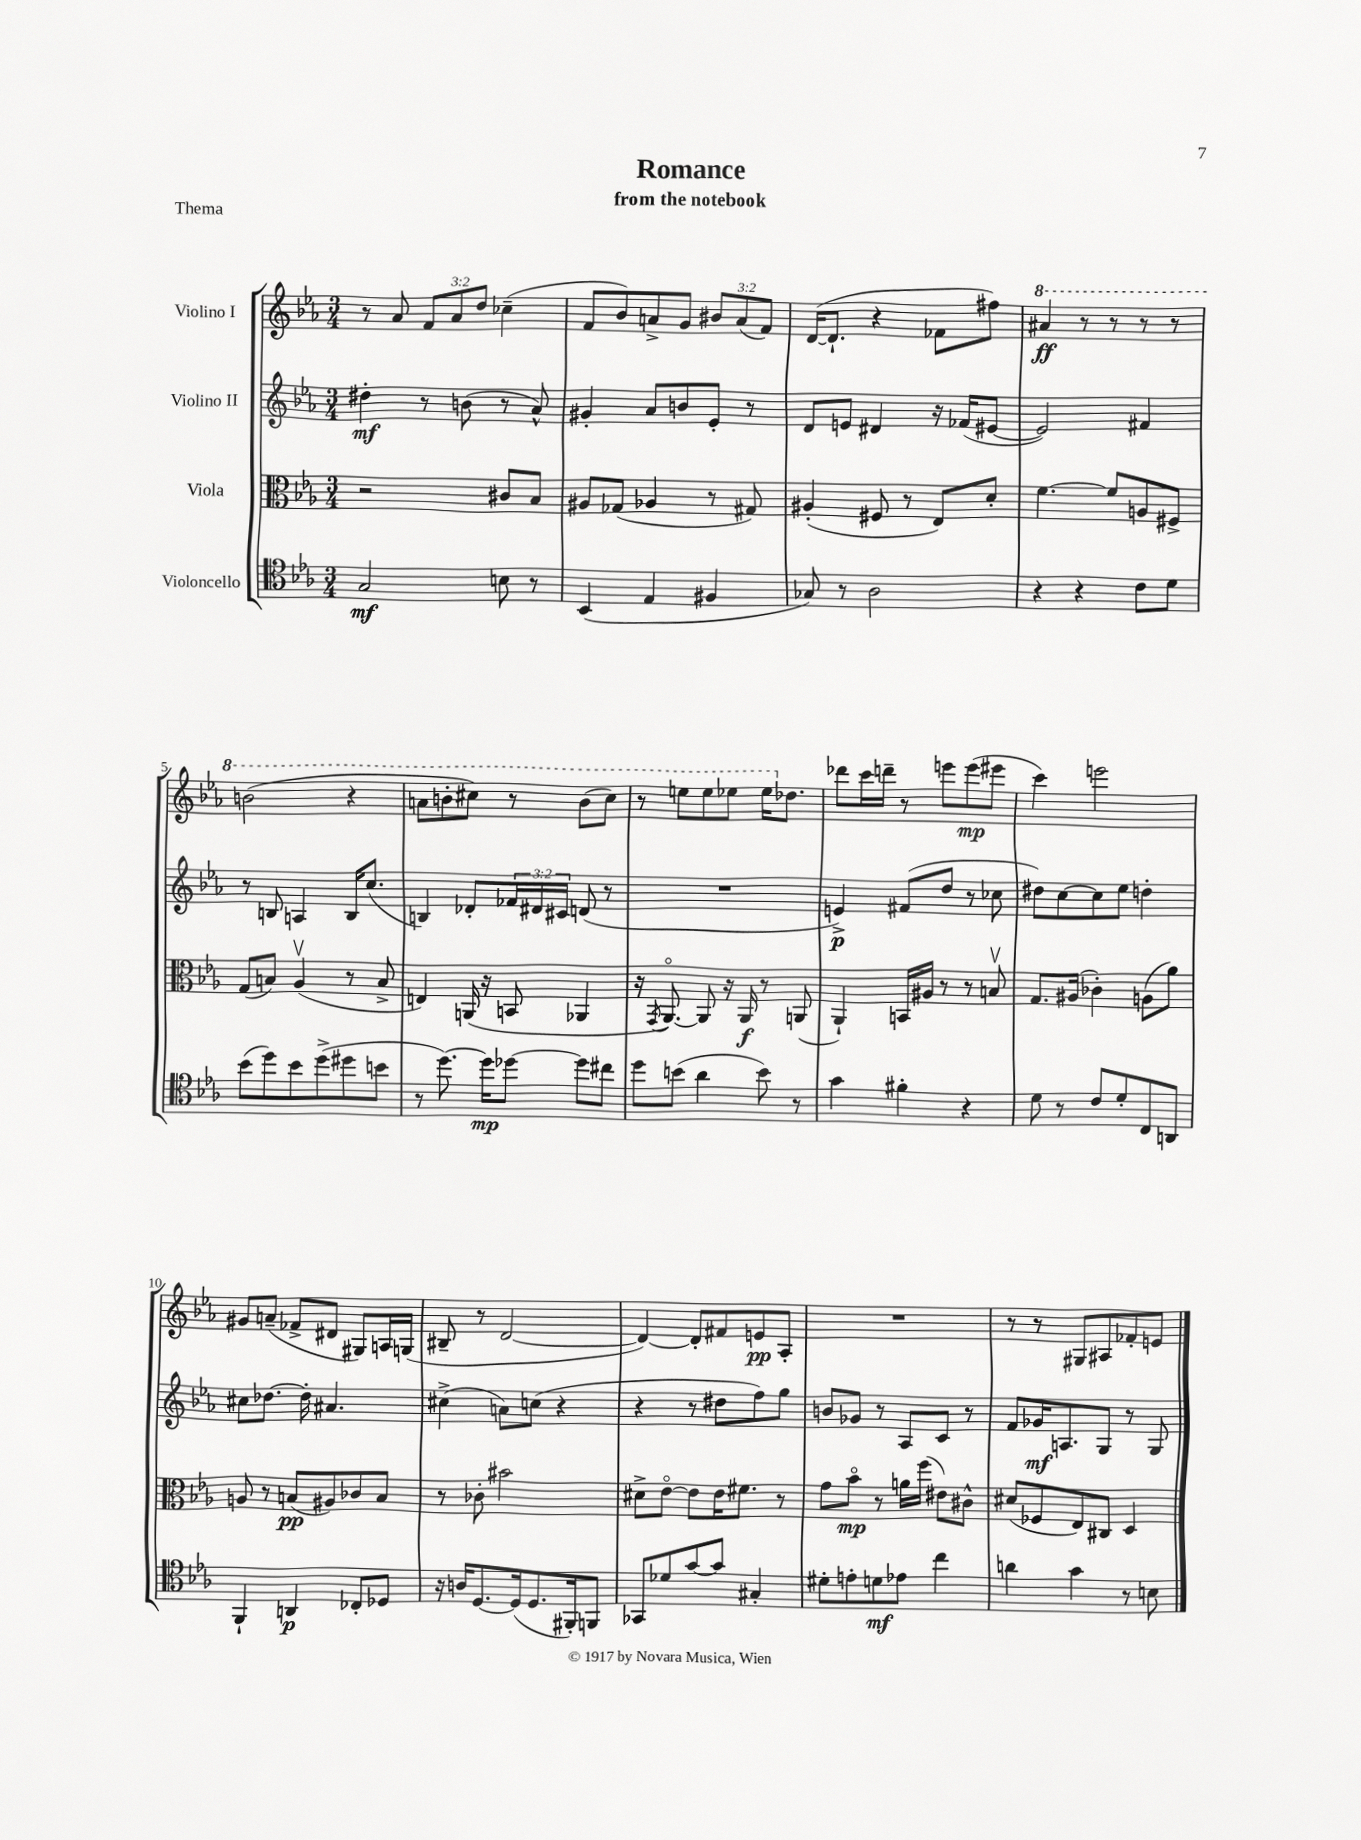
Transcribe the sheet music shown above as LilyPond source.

\header { title = "Romance" subtitle = "from the notebook" piece = "Thema" }
<<
\new StaffGroup <<
\new Staff = "s0" \with { instrumentName = "Violino I" } {
    \clef treble \key ees \major \numericTimeSignature \time 3/4 \override Staff.TupletNumber.text = #tuplet-number::calc-fraction-text
    r8 aes'8 \tuplet 3/2 { f'8 aes'8 d''8 } ces''4--( |
    f'8 bes'8) a'8-> g'8 \tuplet 3/2 { bis'8 a'8( f'8) } |
    d'16~( d'8.-! r4 fes'8 fis''8) |
    \ottava #1 ais''4\ff r8 r8 r8 r8 |
    b''2( r4 |
    a''8 b''8-. cis'''8) r8 b''8( cis'''8) |
    r8 e'''8 e'''8 ees'''8 ees'''16 \ottava #0 des''8. |
    des'''8 c'''16 d'''16-- r8 e'''8 e'''8\mp( eis'''8 |
    c'''4) e'''2 |
    gis'8 a'8--( fes'8-> dis'8 gis8) a16 g16( |
    bis8-- r8 d'2~ |
    d'4~) d'8-. fis'8 e'8\pp aes8-. |
    R2. |
    r8 r8 gis8 ais8 fes'8-. e'8 \bar "|." |
}
\new Staff = "s1" \with { instrumentName = "Violino II" } {
    \clef treble \key ees \major \numericTimeSignature \time 3/4 \override Staff.TupletNumber.text = #tuplet-number::calc-fraction-text
    dis''4-.\mf r8 b'8( r8 aes'8-^) |
    gis'4-. aes'8 b'8 ees'8-. r8 |
    d'8 e'8 dis'4 r16 fes'16( eis'8~ |
    eis'2) fis'4 |
    r8 b8 a4 b16 c''8.( |
    b4) des'8-. \tuplet 3/2 { fes'16 dis'16 cis'16 } d'8( r8 |
    R2. |
    e'4->\p) fis'8( d''8 r8 ces''8 |
    dis''8) c''8~ c''8 ees''8 d''4-. |
    cis''8 des''8.~ des''16-. ais'4. |
    cis''4->( a'8) c''8( r4 |
    r4 r8 dis''8 f''8) g''8 |
    b'8 ges'8 r8 aes8 c'8 r8 |
    f'8 ges'16\mf a8. g8 r8 g8 \bar "|." |
}
\new Staff = "s2" \with { instrumentName = "Viola" } {
    \clef alto \key ees \major \numericTimeSignature \time 3/4
    r2 cis'8 bes8 |
    ais8 ges8( aes4 r8 gis8) |
    ais4-.( fis8 r8 ees8) d'8-. |
    f'4.~ f'8 a8 fis8-> |
    g8( b8) aes4\upbow( r8 b8-> |
    e4) a,16( r16 b,8 aes,4 |
    r16 \acciaccatura { g,8 } aes,8.~\flageolet) aes,8 r16 aes,16\f r8 a,8( |
    aes,4-!) b,16 ais16 r8 r8 b8\upbow |
    g8. ais16( ces'4-.) a8( aes'8) |
    a8 r8 b8\pp( ais8) ces'8 b8 |
    r8 ces'8-. bis'2 |
    dis'8-> ees'8~\flageolet ees'8 ees'16 fis'8. r8 |
    g'8 bes'8\flageolet\mp r8 a'16 f''16( eis'8) cis'8-^ |
    dis'8( fes8 ees8) cis8 d4 \bar "|." |
}
\new Staff = "s3" \with { instrumentName = "Violoncello" } {
    \clef tenor \key ees \major \numericTimeSignature \time 3/4
    g2\mf b8 r8 |
    bes,4( ees4 fis4 |
    ges8) r8 aes2 |
    r4 r4 c'8 d'8 |
    bes'8( d''8) bes'8 d''8->( dis''8 b'8 |
    r8 d''8.~) d''16\mp des''8~ des''8 cis''8 |
    d''8 b'8( aes'4 b'8) r8 |
    g'4 fis'4-. r4 |
    d'8 r8 c'8 d'8-. c8 a,8 |
    f,4-! a,4\p ces8-. des8 |
    r16 a16 d8.~ d16( d8. fis,16-.) f,8 |
    ges,8 des'8 g'8~ g'8 gis4-. |
    dis'8-. e'8-. d'8\mf ees'8 c''4 |
    a'4 g'4 r8 b8 \bar "|." |
}
>>
>>
